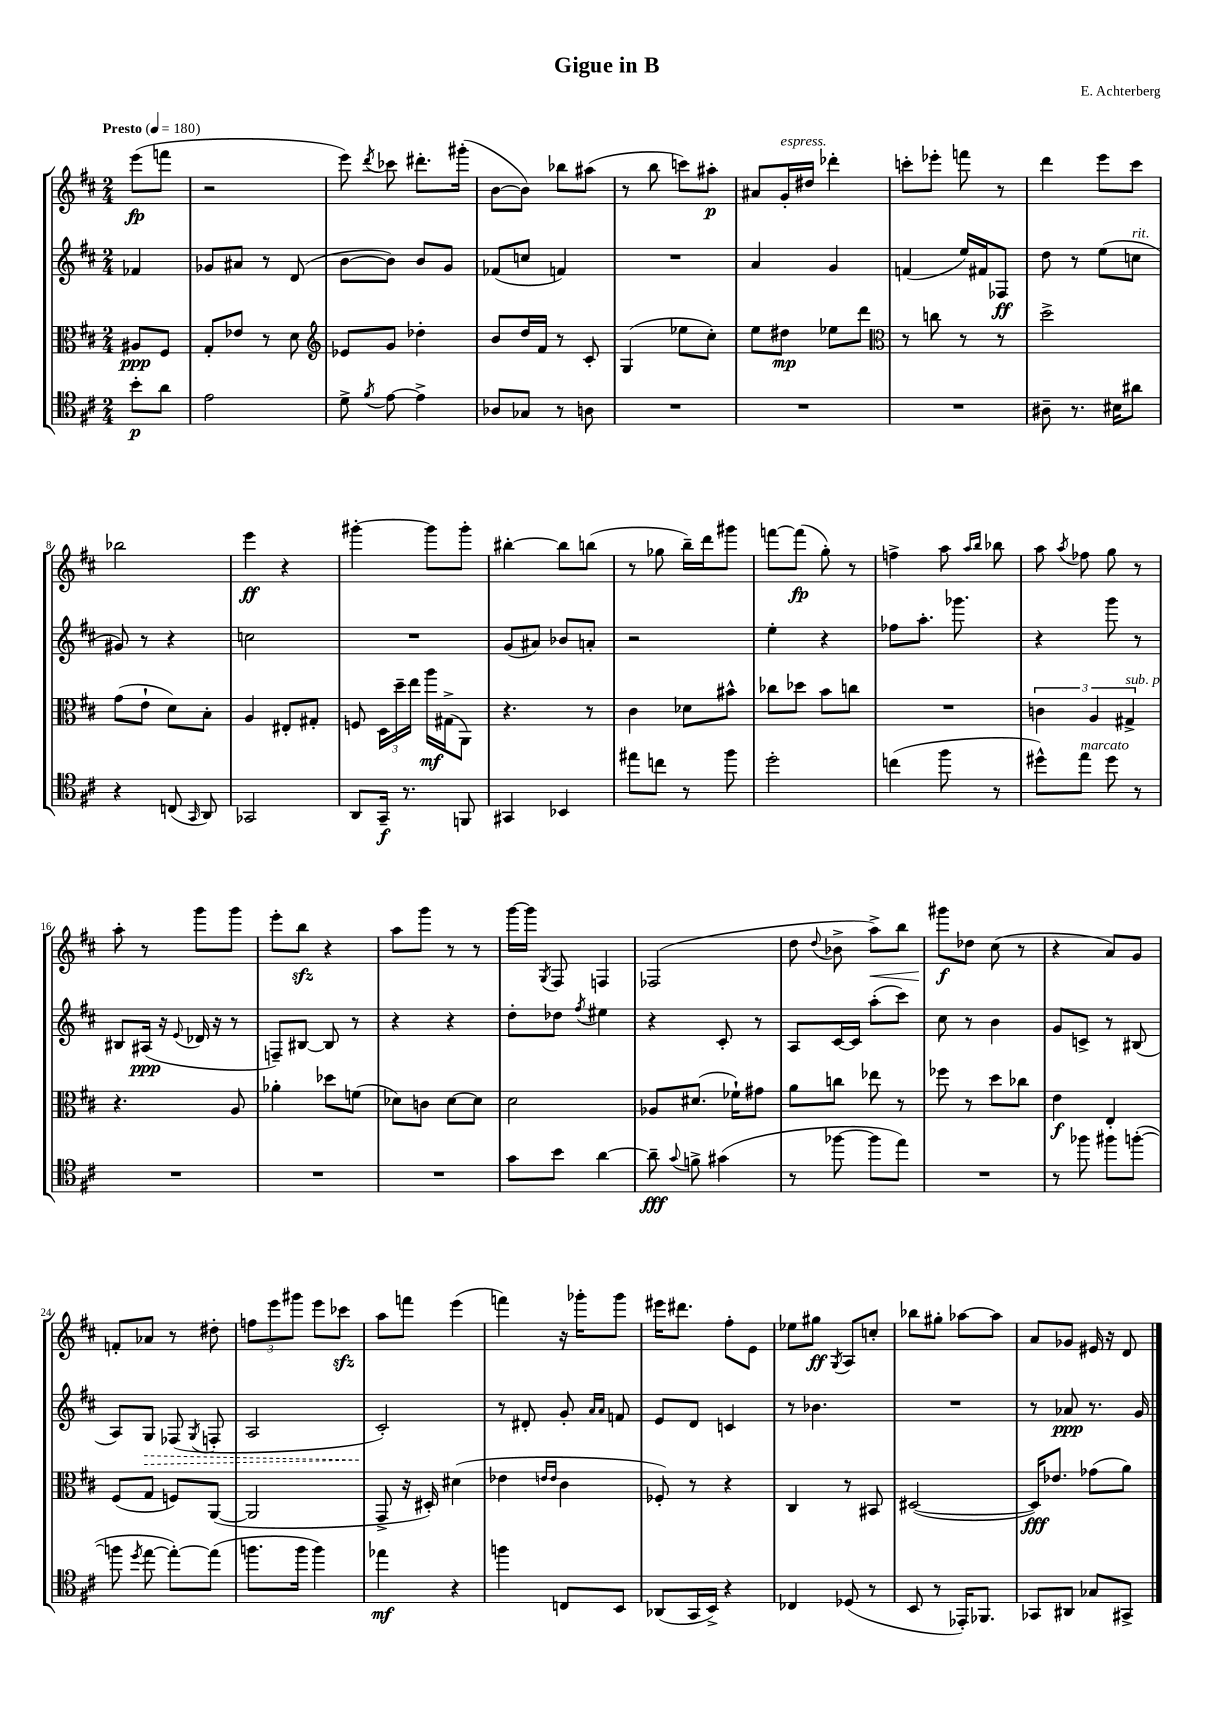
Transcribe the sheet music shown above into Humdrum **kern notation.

**kern	**dynam	**kern	**dynam	**kern	**dynam	**kern	**dynam
*part4	*part4	*part3	*part3	*part2	*part2	*part1	*part1
*staff4	*staff4	*staff3	*staff3	*staff2	*staff2	*staff1	*staff1
*clefC4	*	*clefC3	*	*clefG2	*	*clefG2	*
*k[f#c#]	*	*k[f#c#]	*	*k[f#c#]	*	*k[f#c#]	*
*M2/4	*	*M2/4	*	*M2/4	*	*M2/4	*
*MM180	*	*MM180	*	*MM180	*	*MM180	*
=	=	=	=	=	=	=	=
!	!	!	!	!	!	!LO:TX:a:B:t=Presto	!
8b'\L	p	8A#X/L	ppp	4f-X/	.	(8eee\L	fp
8a\J	.	8F#/J	.	.	.	8fffn\J	.
=1	=1	=1	=1	=1	=1	=1	=1
2e\	.	8G'/L	.	8g-X/L	.	2r	.
.	.	8e-X/J	.	8a#X/J	.	.	.
.	.	8r	.	8r	.	.	.
.	.	8d\	.	(8d/	.	.	.
=2	=2	=2	=2	=2	=2	=2	=2
*	*	*clefG2	*	*	*	*	*
8d^\	.	8e-X/L	.	[8b\L	.	8eee\)	.
8qf#/	.	.	.	.	.	8qddd/	.
[8e\	.	8g/J	.	8b\J])	.	8ccc-X\	.
4e^\]	.	4dd-X'\	.	8b/L	.	8.ddd#X'\L	.
.	.	.	.	8g/J	.	.	.
.	.	.	.	.	.	(16ggg#X'\Jk	.
=3	=3	=3	=3	=3	=3	=3	=3
8A-X/L	.	8b/L	.	(8f-X/L	.	[8b\L	.
8G-X/J	.	16dd/L	.	8ccn/J	.	8b\J])	.
.	.	16f#/JJ	.	.	.	.	.
8r	.	8r	.	4fn/)	.	8bb-X\L	.
8An\	.	8c#'/	.	.	.	(8aa#X\J	.
=4	=4	=4	=4	=4	=4	=4	=4
2r	.	(4G/	.	2r	.	8r	.
.	.	.	.	.	.	8bb\	.
.	.	8ee-X\L	.	.	.	8cccn\L)	.
.	.	8cc#'\J)	.	.	.	8aa#X'\J	p
=5	=5	=5	=5	=5	=5	=5	=5
2r	.	8ee\L	.	4a/	.	8a#X/L	.
!	!	!	!	!	!	!LO:TX:a:i:t=espress.	!
.	.	8dd#X\J	mp	.	.	16g'/L	.
.	.	.	.	.	.	16dd#X/JJ	.
.	.	8ee-X\L	.	4g/	.	4ddd-X'\	.
.	.	8ddd\J	.	.	.	.	.
=6	=6	=6	=6	=6	=6	=6	=6
*	*	*clefC3	*	*	*	*	*
2r	.	8r	.	(4fn/	.	8cccn'\L	.
.	.	8ccn\	.	.	.	8eee-X'\J	.
.	.	8r	.	16ee/LL)	.	8fffn\	.
.	.	.	.	16f#X/J	.	.	.
.	.	8r	.	8F-X/J	ff	8r	.
=7	=7	=7	=7	=7	=7	=7	=7
8A#X~\	.	2dd^\	.	8dd\	.	4ddd\	.
8.r	.	.	.	8r	.	.	.
.	.	.	.	(8ee\L	.	8eee\L	.
16B#X\KL	.	.	.	.	.	.	.
!	!	!	!	!LO:TX:a:i:t=rit.	!	!	!
8a#X\J	.	.	.	8ccn\J	.	8ccc#\J	.
!!LO:LB:g=z
=8	=8	=8	=8	=8	=8	=8	=8
4r	.	(8g\L	.	8g#X/)	.	2bb-X\	.
.	.	8e`\J	.	8r	.	.	.
(8Cn/	.	8d\L)	.	4r	.	.	.
16qqGG/	.	.	.	.	.	.	.
8AA/)	.	8B'\J	.	.	.	.	.
=9	=9	=9	=9	=9	=9	=9	=9
2GG-X/	.	4A/	.	2ccn\	.	4eee\	ff
.	.	8E#X'/L	.	.	.	4r	.
.	.	8G#X'/J	.	.	.	.	.
=10	=10	=10	=10	=10	=10	=10	=10
8AA/L	.	8Fn/	.	2r	.	[4ggg#X'\	.
16GG~/Jk	f	24D\LL	.	.	.	.	.
.	.	24dd~\	.	.	.	.	.
8.r	.	.	.	.	.	.	.
.	.	24ee\JJ	.	.	.	.	.
.	.	16aa\LL	mf	.	.	8ggg#\L]	.
.	.	(16G#X^\J	.	.	.	.	.
8FFn/	.	8AA\J)	.	.	.	8ggg#'\J	.
=11	=11	=11	=11	=11	=11	=11	=11
4GG#X/	.	4.r	.	(8g/L	.	[4bb#X'\	.
.	.	.	.	8a#X/J)	.	.	.
4BB-X/	.	.	.	8b-X/L	.	8bb#\L]	.
.	.	8r	.	8an'/J	.	(8bbn\J	.
=12	=12	=12	=12	=12	=12	=12	=12
8ee#X\L	.	4c#\	.	2r	.	8r	.
8ccn\J	.	.	.	.	.	8gg-X\	.
8r	.	8d-X\L	.	.	.	16bb~\LL)	.
.	.	.	.	.	.	16ddd\J	.
8ff#\	.	8b#X^^\J	.	.	.	8ggg#X\J	.
=13	=13	=13	=13	=13	=13	=13	=13
2dd'\	.	8cc-X\L	.	4ee'\	.	[8fffn\L	.
.	.	8dd-X\J	.	.	.	(8fff\J]	fp
.	.	8b\L	.	4r	.	8gg'\)	.
.	.	8ccn\J	.	.	.	8r	.
=14	=14	=14	=14	=14	=14	=14	=14
(4ccn\	.	2r	.	8ff-X\L	.	4ffn^\	.
.	.	.	.	8.aa'\J	.	.	.
8ff#\	.	.	.	.	.	8aa\	.
.	.	.	.	8.ggg-X\	.	.	.
.	.	.	.	.	.	16qqaa/LL	.
.	.	.	.	.	.	16qqbb/JJ	.
8r	.	.	.	.	.	8bb-X\	.
=15	=15	=15	=15	=15	=15	=15	=15
8dd#X^^\L)	.	6cn\	.	4r	.	8aa\	.
.	.	.	.	.	.	8qaa/	.
!LO:TX:a:i:t=marcato	!	!	!	!	!	!	!
8ee\J	.	.	.	.	.	8ff-X\	.
.	.	6A/	.	.	.	.	.
8dd#\	.	.	.	8ggg\	.	8gg\	.
!	!	!LO:TX:a:i:t=sub. p	!	!	!	!	!
.	.	6G#X^/	.	.	.	.	.
8r	.	.	.	8r	.	8r	.
!!LO:LB:g=z
=16	=16	=16	=16	=16	=16	=16	=16
2r	.	4.r	.	8B#X/L	.	8aa'\	.
.	.	.	.	(16A#X/Jk	ppp	8r	.
.	.	.	.	16r	.	.	.
.	.	.	.	8qqe/	.	.	.
.	.	.	.	16d-X/	.	8ggg\L	.
.	.	.	.	16r	.	.	.
.	.	8A/	.	8r	.	8ggg\J	.
=17	=17	=17	=17	=17	=17	=17	=17
2r	.	4a-X'\	.	8Fn~/L)	.	8eee'\L	.
.	.	.	.	[8B#X/J	.	8bbzz\J	.
.	.	8dd-X\L	.	8B#/]	.	4r	.
.	.	(8fn\J	.	8r	.	.	.
=18	=18	=18	=18	=18	=18	=18	=18
2r	.	8d-X\L)	.	4r	.	8aa\L	.
.	.	8cn\J	.	.	.	8ggg\J	.
.	.	[8d-\L	.	4r	.	8r	.
.	.	8d-\J]	.	.	.	8r	.
=19	=19	=19	=19	=19	=19	=19	=19
8g\L	.	2d\	.	8dd'\L	.	[16ggg\LL	.
.	.	.	.	.	.	16ggg\JJ]	.
.	.	.	.	.	.	8qG/	.
8b\J	.	.	.	8dd-X\J	.	8F#/	.
.	.	.	.	8qff#/	.	.	.
[4a\	.	.	.	4ee#X\	.	4Fn/	.
=20	=20	=20	=20	=20	=20	=20	=20
8a~\]	fff	8A-X/L	.	4r	.	(2F-X/	.
8qqg/	.	.	.	.	.	.	.
8fn^\	.	(8.d#X/J	.	.	.	.	.
(4g#X\	.	.	.	8c#'/	.	.	.
.	.	16f-X`\KL)	.	.	.	.	.
.	.	8g#X\J	.	8r	.	.	.
=21	=21	=21	=21	=21	=21	=21	=21
8r	.	8a\L	.	8A/L	.	8dd\	.
.	.	.	.	.	.	8qqdd/	.
[8ff-X\	.	8ccn\J	.	[16c#/L	.	8b-X^\	.
.	.	.	.	16c#/JJ]	.	.	.
!	!	!	!	!	!	!	!LO:HP:b
8ff-\L]	.	8ee-X\	.	(8aa'\L	.	8aa^\L)	<
8ee\J)	.	8r	.	8ccc#\J)	.	8bb\J	.
=22	=22	=22	=22	=22	=22	=22	=22
2r	.	8ff-X\	.	8cc#\	.	8ggg#X\L	f
.	.	8r	.	8r	.	8dd-X\J	[
.	.	8dd\L	.	4b\	.	(8cc#\	.
.	.	8cc-X\J	.	.	.	8r	.
=23	=23	=23	=23	=23	=23	=23	=23
8r	.	4e\	f	8g/L	.	4r	.
8ff-X\	.	.	.	8cn^/J	.	.	.
8ff#X\L	.	4E'/	.	8r	.	8a/L)	.
([8ffn'\J	.	.	.	(8B#X/	.	8g/J	.
!!LO:LB:g=z
=24	=24	=24	=24	=24	=24	=24	=24
8ffn\]	.	(8F#/L	.	8A/L)	.	8fn'/L	.
8qdd/	.	.	.	.	.	.	.
!	!	!	!	!	!LO:HP:b	!	!
[8ee\	.	8G/J	.	8G/J	>	8a-X/J	.
8ee'\L_)	.	8Fn/L)	.	(8F-X/	.	8r	.
.	.	.	.	8qG/	.	.	.
(8ee\J]	.	([8AA/J	.	8Fn'/	.	8dd#X'\	.
=25	=25	=25	=25	=25	=25	=25	=25
8.ffn\L	.	2AA/]	.	2A/	.	12ffn\L	.
.	.	.	.	.	.	12eee\	.
.	.	.	.	.	.	12ggg#X\J	.
16ff\Jk	.	.	.	.	.	.	.
4ff\)	.	.	.	.	.	8eee\L	.
.	.	.	.	.	.	8ccc-Xzz\J	.
=26	=26	=26	=26	=26	=26	=26	=26
4ee-X\	mf	8GG^/	.	2c#'/)	.	8aa\L	.
.	.	16r	.	.	.	8fffn\J	.
.	.	16D#X'/)	.	.	.	.	.
4r	.	(4d#X\	.	.	.	(4eee\	.
.	.	.	.	.	]	.	.
=27	=27	=27	=27	=27	=27	=27	=27
4ffn\	.	4e-X\	.	8r	.	4fffn\)	.
.	.	.	.	8d#X'/	.	.	.
.	.	16qqen/LL	.	.	.	.	.
.	.	16qqe/JJ	.	.	.	.	.
8Cn/L	.	4c#\	.	8g'/	.	16r	.
.	.	.	.	.	.	16ggg-X'\KL	.
.	.	.	.	16qqa/LL	.	.	.
.	.	.	.	16qqa/JJ	.	.	.
8BB/J	.	.	.	8fn/	.	8ggg-\J	.
=28	=28	=28	=28	=28	=28	=28	=28
(8AA-X/L	.	8F-X'/)	.	8e/L	.	16eee#X\KL	.
.	.	.	.	.	.	8.ddd#X\J	.
16GG/L	.	8r	.	8d/J	.	.	.
16BB^/JJ)	.	.	.	.	.	.	.
4r	.	4r	.	4cn/	.	8ff#'\L	.
.	.	.	.	.	.	8e\J	.
=29	=29	=29	=29	=29	=29	=29	=29
4C-X/	.	4C#/	.	8r	.	8ee-X\L	.
.	.	.	.	4.b-X\	.	8gg#X\J	ff
.	.	.	.	.	.	8qG/	.
(8D-X/	.	8r	.	.	.	8A/L	.
8r	.	8BB#X/	.	.	.	8ccn'/J	.
=30	=30	=30	=30	=30	=30	=30	=30
8BB/	.	([2D#X/	.	2r	.	8bb-X\L	.
8r	.	.	.	.	.	8gg#X'\J	.
16EE-X'/KL)	.	.	.	.	.	[8aa-X\L	.
8.FF-X/J	.	.	.	.	.	.	.
.	.	.	.	.	.	8aa-\J]	.
=31	=31	=31	=31	=31	=31	=31	=31
8GG-X/L	.	16D#/KL])	fff	8r	.	8a/L	.
.	.	8.e-X/J	.	.	.	.	.
8AA#X/J	.	.	.	8a-X/	ppp	8g-X/J	.
8G-X/L	.	(8g-X\L	.	8.r	.	16e#X/	.
.	.	.	.	.	.	16r	.
8GG#X^/J	.	8a\J)	.	.	.	8d/	.
.	.	.	.	16g/	.	.	.
==	==	==	==	==	==	==	==
*-	*-	*-	*-	*-	*-	*-	*-
